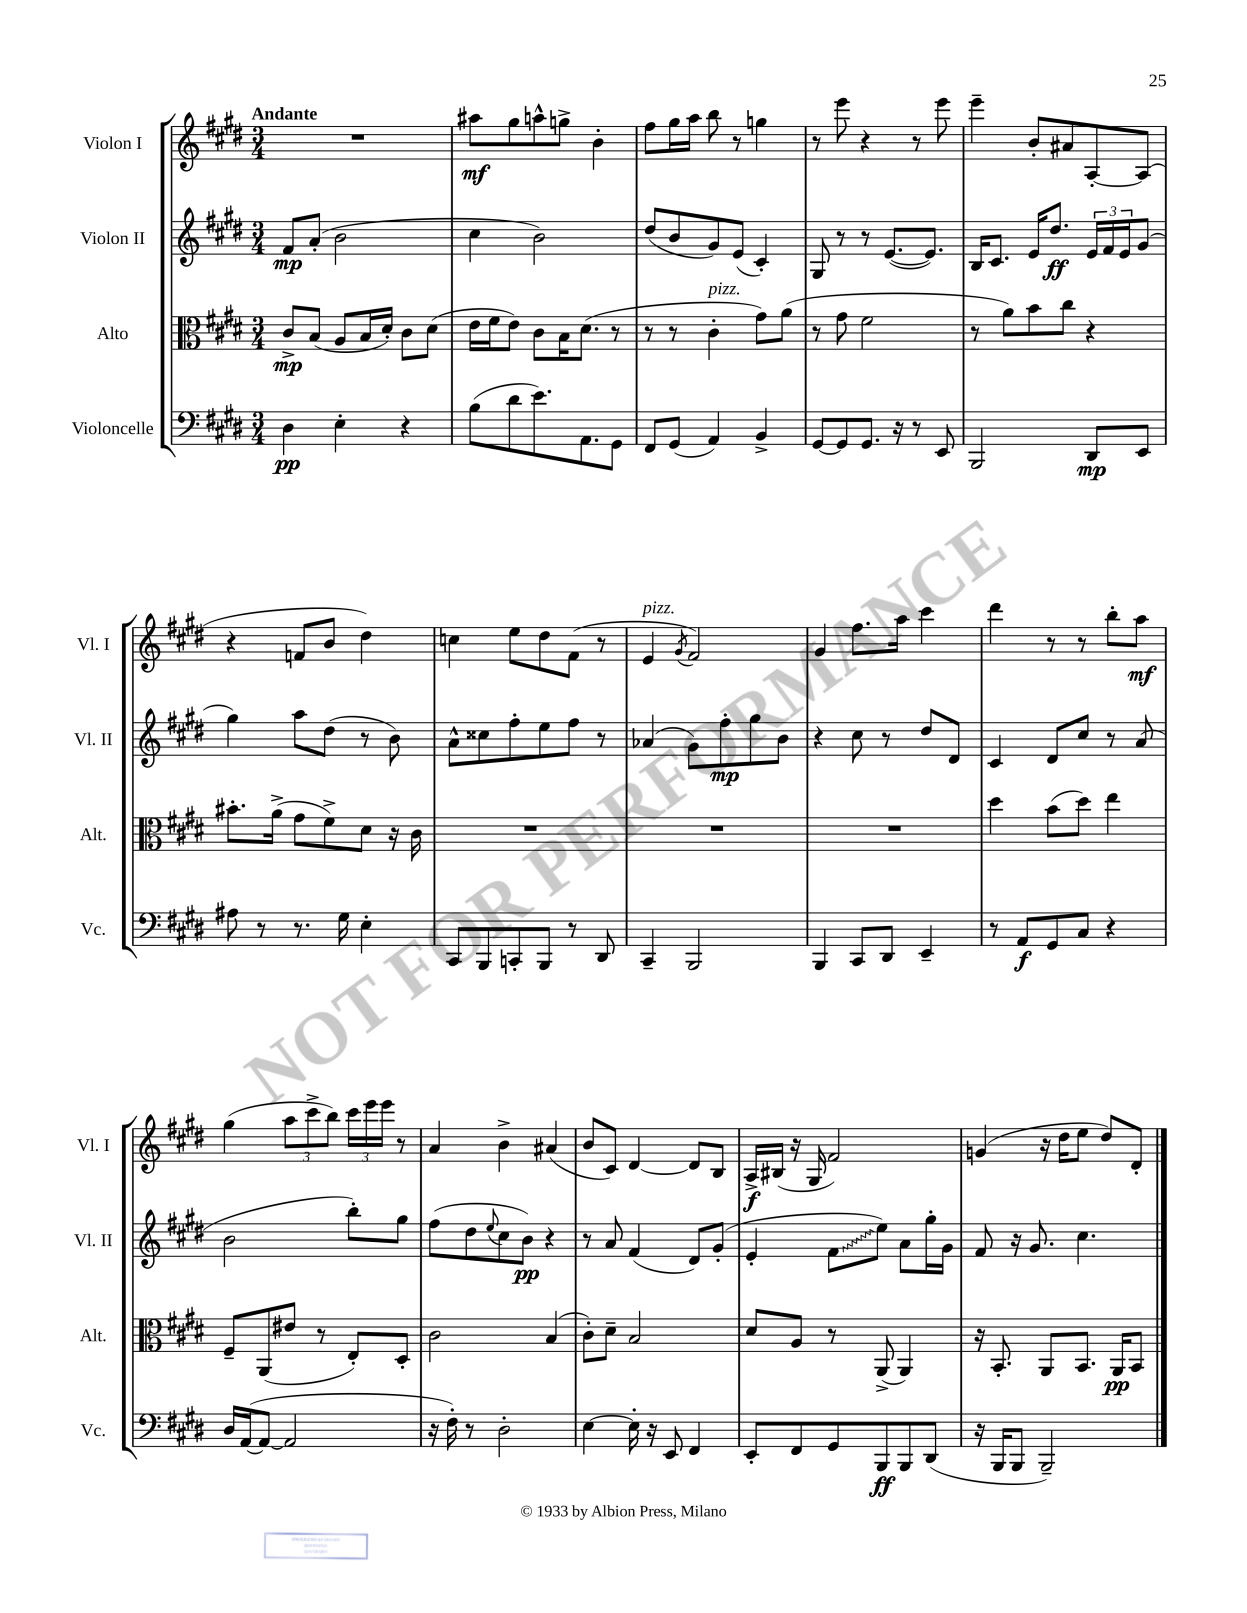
<<
\new StaffGroup <<
\new Staff = "s0" \with { instrumentName = "Violon I" shortInstrumentName = "Vl. I" } {
    \clef treble \key e \major \numericTimeSignature \time 3/4 \tempo "Andante"
    R2. |
    ais''8\mf gis''8 a''8-^ g''8-> b'4-. |
    fis''8 gis''16 a''16 b''8 r8 g''4 |
    r8 e'''8 r4 r8 e'''8 |
    e'''4-- b'8-. ais'8 a8~-. a8( |
    r4 f'8 b'8 dis''4) |
    c''4 e''8 dis''8 fis'8( r8 |
    e'4^\markup { \italic "pizz." } \acciaccatura { gis'8 } fis'2) |
    gis'4 fis''8. a''16 cis'''4 |
    dis'''4 r8 r8 b''8-. a''8\mf |
    gis''4( \tuplet 3/2 { a''8 cis'''8-> b''8) } \tuplet 3/2 { cis'''16 e'''16 e'''16 } r8 |
    a'4 b'4-> ais'4( |
    b'8 cis'8) dis'4~ dis'8 b8 |
    a16->\f bis16( r16 gis16 fis'2) |
    g'4( r16 dis''16 e''8 dis''8) dis'8-. \bar "|." |
}
\new Staff = "s1" \with { instrumentName = "Violon II" shortInstrumentName = "Vl. II" } {
    \clef treble \key e \major \numericTimeSignature \time 3/4
    fis'8\mp a'8-.( b'2 |
    cis''4 b'2) |
    dis''8( b'8 gis'8) e'8( cis'4-.) |
    gis8 r8 r8 e'8.~( e'8.) |
    b16 cis'8. e'16 dis''8.\ff \tuplet 3/2 { e'16 fis'16 e'16 } gis'8( |
    gis''4) a''8 dis''8( r8 b'8) |
    a'8-^ cisis''8 fis''8-. e''8 fis''8 r8 |
    aes'4( gis'8) fis''8-.\mp gis''8 b'8 |
    r4 cis''8 r8 dis''8 dis'8 |
    cis'4 dis'8 cis''8 r8 a'8( |
    b'2 b''8-.) gis''8 |
    fis''8( dis''8 \appoggiatura { e''8 } cis''8 b'8\pp) r4 |
    r8 a'8 fis'4( dis'8) gis'8-.( |
    e'4-. \once \override Glissando.style = #'zigzag fis'8\glissando e''8) a'8 gis''16-. gis'16 |
    fis'8 r16 gis'8. cis''4. \bar "|." |
}
\new Staff = "s2" \with { instrumentName = "Alto" shortInstrumentName = "Alt." } {
    \clef alto \key e \major \numericTimeSignature \time 3/4
    cis'8->\mp b8( a8 b16 dis'16-.) cis'8 dis'8( |
    e'16 fis'16 e'8) cis'8 b16 dis'8.( r8 |
    r8 r8 cis'4-.^\markup { \italic "pizz." } gis'8) a'8( |
    r8 gis'8 fis'2 |
    r8 a'8) b'8 cis''8 r4 |
    bis'8.-. a'16->( gis'8 fis'8->) dis'8 r16 cis'16 |
    R2. |
    R2. |
    R2. |
    dis''4 b'8( dis''8) e''4 |
    fis8-- a,8( eis'8 r8 e8-.) dis8-. |
    cis'2 b4( |
    cis'8-.) dis'8-- b2 |
    dis'8 a8 r8 a,8->( a,4) |
    r16 b,8.-. a,8 b,8. a,16\pp b,8 \bar "|." |
}
\new Staff = "s3" \with { instrumentName = "Violoncelle" shortInstrumentName = "Vc." } {
    \clef bass \key e \major \numericTimeSignature \time 3/4
    dis4\pp e4-. r4 |
    b8( dis'8 e'8.) a,8. gis,8 |
    fis,8 gis,8( a,4) b,4-> |
    gis,8~ gis,8 gis,8. r16 r8 e,8 |
    b,,2 dis,8\mp e,8 |
    ais8 r8 r8. gis16 e4-. |
    cis,8 b,,8 c,8-. b,,8 r8 dis,8 |
    cis,4-- b,,2 |
    b,,4 cis,8 dis,8 e,4-- |
    r8 a,8\f gis,8 cis8 r4 |
    dis16 a,16~( a,8~ a,2 |
    r16 fis16-.) r8 dis2-. |
    e4~ e16-. r16 e,8 fis,4 |
    e,8-. fis,8 gis,8 b,,8\ff b,,8 dis,8( |
    r16 b,,16 b,,8 b,,2--) \bar "|." |
}
>>
>>
\layout { \context { \Score \remove "Bar_number_engraver" } }
